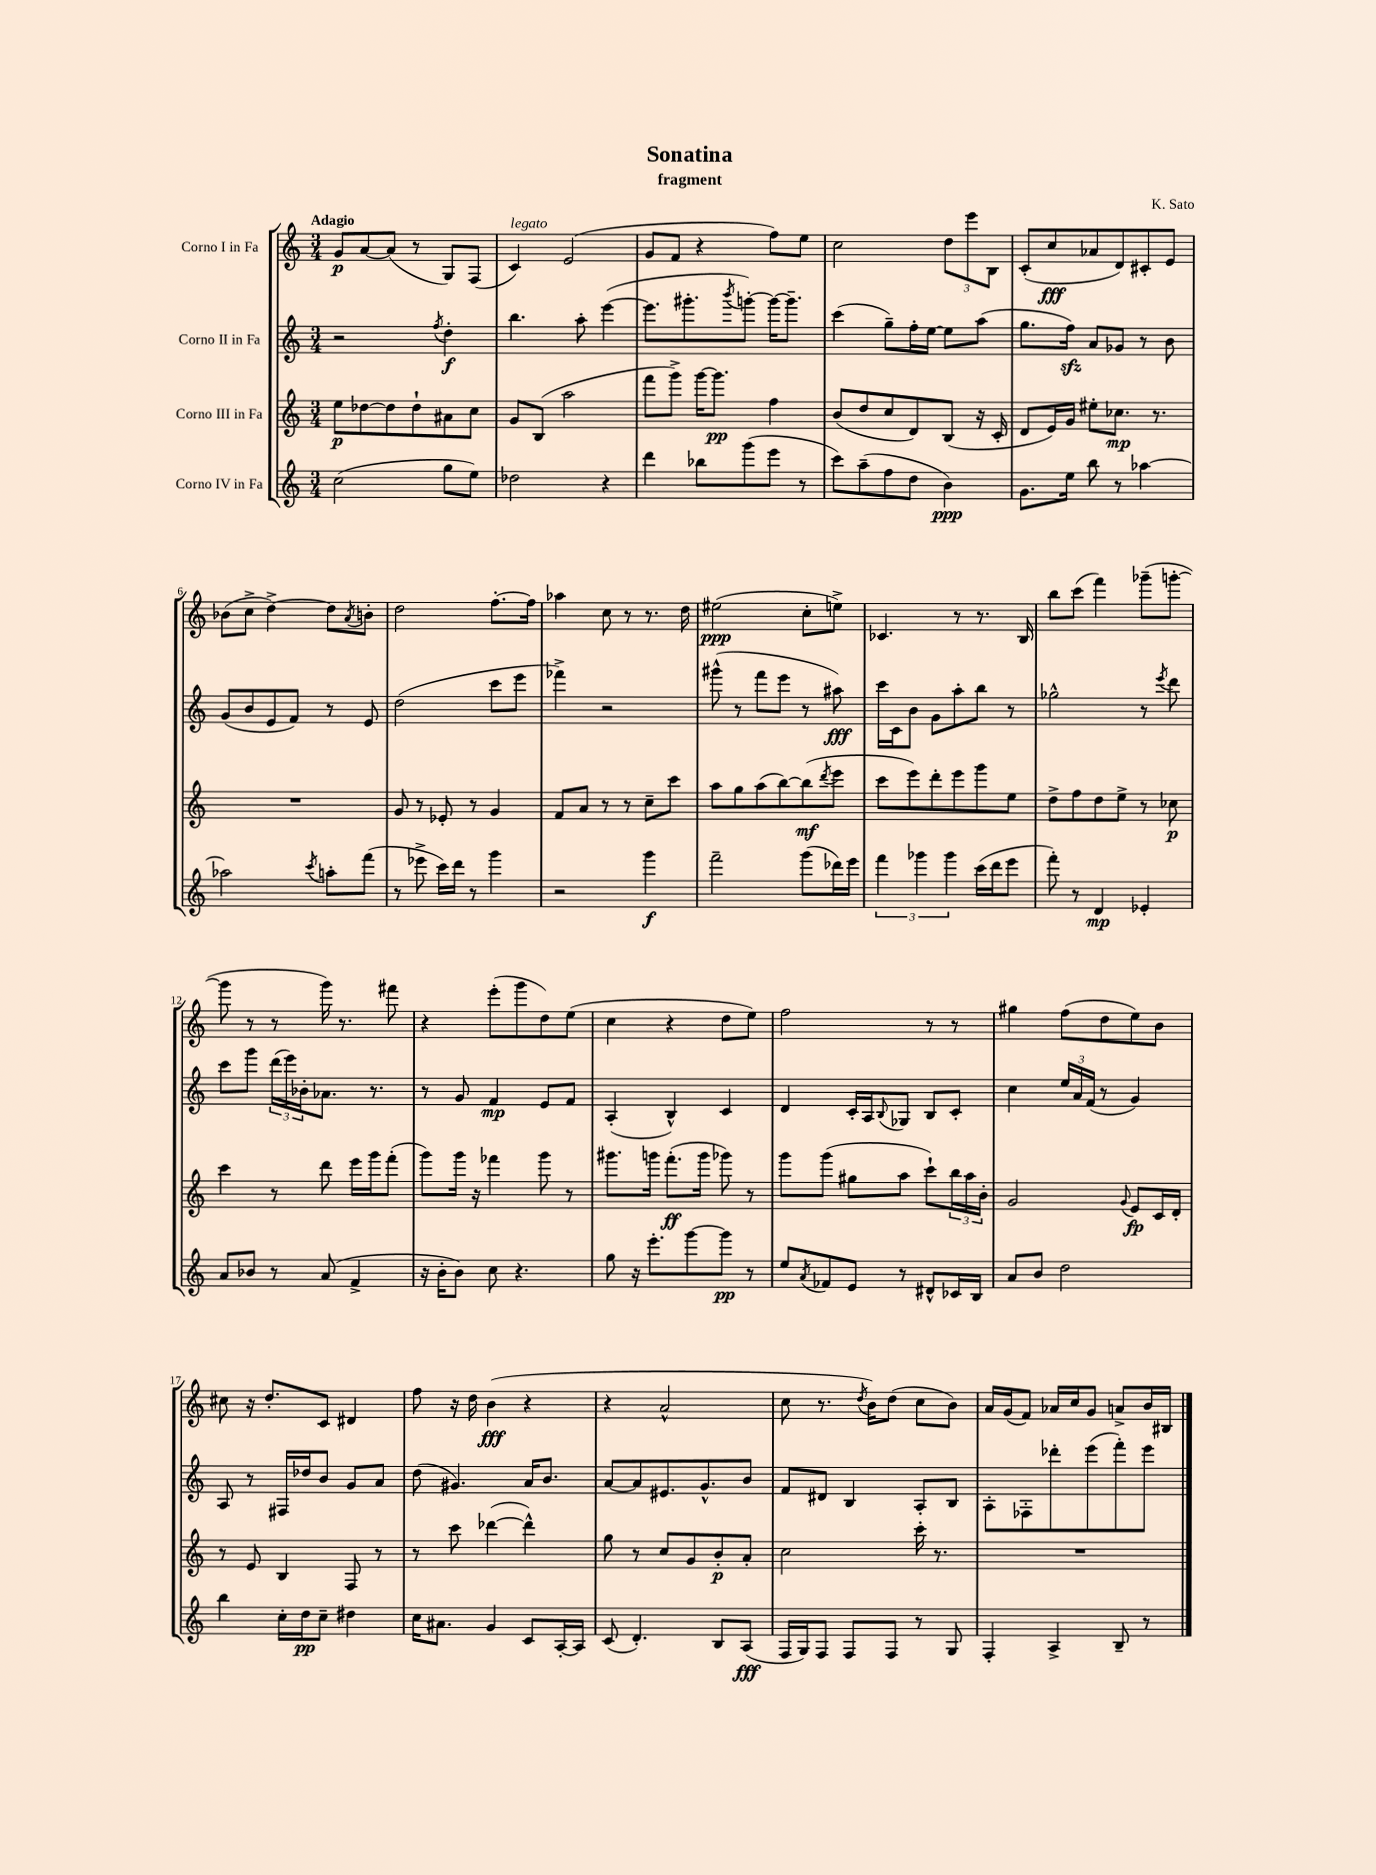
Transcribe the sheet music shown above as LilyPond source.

\header { title = "Sonatina" composer = "K. Sato" subtitle = "fragment" }
<<
\new StaffGroup <<
\new Staff = "s0" \with { instrumentName = "Corno I in Fa" } {
    \clef treble \key c \major \numericTimeSignature \time 3/4 \tempo "Adagio"
    g'8\p a'8~ a'8( r8 g8) f8( |
    c'4^\markup { \italic "legato" }) e'2( |
    g'8 f'8 r4 f''8) e''8 |
    c''2 \tuplet 3/2 { d''8 e'''8 b8 } |
    c'8-.( c''8\fff aes'8 d'8) cis'8-. e'8 |
    bes'8( c''8-> d''4~->) d''8 \acciaccatura { a'8 } b'8-. |
    d''2 f''8.~-. f''16 |
    aes''4 c''8 r8 r8. d''16 |
    eis''2\ppp( c''8-. e''8->) |
    ces'4. r8 r8. b16 |
    b''8 c'''8( f'''4) ges'''8--( g'''8~-. |
    g'''8 r8 r8 g'''16) r8. fis'''8 |
    r4 e'''8-.( g'''8 d''8) e''8( |
    c''4 r4 d''8 e''8) |
    f''2 r8 r8 |
    gis''4 f''8( d''8 e''8) b'8 |
    cis''8 r16 d''8.-. c'8 dis'4 |
    f''8 r16 d''16 b'4\fff( r4 |
    r4 a'2-^ |
    c''8 r8. \acciaccatura { d''8 } b'16) d''8( c''8 b'8) |
    a'16 g'16( f'8) aes'16 c''16 g'8 a'8-> b'16 bis16 \bar "|." |
}
\new Staff = "s1" \with { instrumentName = "Corno II in Fa" } {
    \clef treble \key c \major \numericTimeSignature \time 3/4
    r2 \acciaccatura { f''8 } d''4-.\f |
    b''4. a''8-. e'''4~( |
    e'''8. gis'''8.-. \acciaccatura { b'''8 } g'''8~-.) g'''16~ g'''8.-- |
    c'''4( g''8--) f''16-. e''16~ e''8 a''8( |
    g''8. f''16\sfz) a'8 ges'8 r8 b'8 |
    g'8( b'8 e'8 f'8) r8 e'8 |
    d''2( c'''8 e'''8 |
    fes'''4->) r2 |
    gis'''8-^( r8 f'''8 e'''8 r8 ais''8\fff) |
    c'''16 c'16 b'8 g'8 a''8-. b''8 r8 |
    ges''2-^ r8 \acciaccatura { e'''8 } d'''8 |
    c'''8 g'''8 \tuplet 3/2 { d'''16( e'''16) bes'16-. } aes'8. r8. |
    r8 g'8 f'4\mp e'8 f'8 |
    a4-.( b4-^) c'4 |
    d'4 c'16-. a16 \appoggiatura { b8 } ges8 b8 c'8-. |
    c''4 \tuplet 3/2 { e''16 a'16 f'16( } r8 g'4) |
    a8 r8 fis16 des''16 b'8 g'8 a'8 |
    d''8( gis'4.) a'16 b'8. |
    a'8~ a'8 eis'8. g'8.-^ b'8 |
    f'8 dis'8 b4 a8-. b8 |
    a8-. fes8-. des'''8-. e'''8( f'''8-.) e'''8 \bar "|." |
}
\new Staff = "s2" \with { instrumentName = "Corno III in Fa" } {
    \clef treble \key c \major \numericTimeSignature \time 3/4
    e''8\p des''8~ des''8 des''8-! ais'8 c''8 |
    g'8 b8( a''2 |
    f'''8 g'''8->) g'''16~ g'''8.\pp f''4 |
    b'8( d''8 c''8 d'8) b8( r16 c'16-. |
    d'8 e'16) g'16 eis''8-. ces''8.\mp r8. |
    R2. |
    g'8 r8 ees'8-. r8 g'4 |
    f'8 a'8 r8 r8 c''8-- c'''8 |
    a''8 g''8 a''8( b''8~) b''8\mf( \acciaccatura { d'''8 } e'''8 |
    c'''8 e'''8) d'''8-. e'''8 g'''8 e''8 |
    d''8-> f''8 d''8 e''8-> r8 ces''8\p |
    c'''4 r8 d'''8 e'''16 g'''16 f'''8-.( |
    g'''8) g'''16 r16 fes'''4 g'''8 r8 |
    gis'''8. g'''16 f'''8.-.\ff( g'''16 ges'''8) r8 |
    g'''8 g'''8( gis''8 a''8 c'''8-!) \tuplet 3/2 { b''16 a''16 b'16-. } |
    g'2 \appoggiatura { g'8 } e'8\fp c'16 d'16-. |
    r8 e'8 b4 f8 r8 |
    r8 c'''8 des'''4~( des'''4-^) |
    g''8 r8 c''8 g'8 b'8-.\p a'8-. |
    c''2 c'''16-. r8. |
    R2. \bar "|." |
}
\new Staff = "s3" \with { instrumentName = "Corno IV in Fa" } {
    \clef treble \key c \major \numericTimeSignature \time 3/4
    c''2( g''8 e''8) |
    des''2 r4 |
    d'''4 bes''8 g'''8( e'''8 r8 |
    c'''8) a''8--( f''8 d''8 b'4\ppp) |
    g'8. e''16 b''8 r8 aes''4~ |
    aes''2 \acciaccatura { c'''8 } a''8-. f'''8( |
    r8 ees'''8-> c'''16) d'''16 r8 g'''4 |
    r2 g'''4\f |
    f'''2-- g'''8( des'''16) e'''16 |
    \tuplet 3/2 { f'''4 ges'''4 ges'''4 } c'''16( d'''16 e'''8 |
    f'''8-.) r8 d'4\mp ees'4-. |
    a'8 bes'8 r8 a'8( f'4-> |
    r16 b'16-. b'8) c''8 r4. |
    g''8 r16 e'''8.-. g'''8~ g'''8\pp r8 |
    e''8 \acciaccatura { a'8 } fes'8 e'8 r8 dis'8-^ ces'16 b16 |
    a'8 b'8 d''2 |
    b''4 c''16-. d''16\pp c''8-- dis''4 |
    c''16 ais'8. g'4 c'8 a16~-. a16 |
    c'8( d'4.-.) b8 a8\fff( |
    f16 g16) f8 f8 f8 r8 g8 |
    f4-. a4-> b8-- r8 \bar "|." |
}
>>
>>
